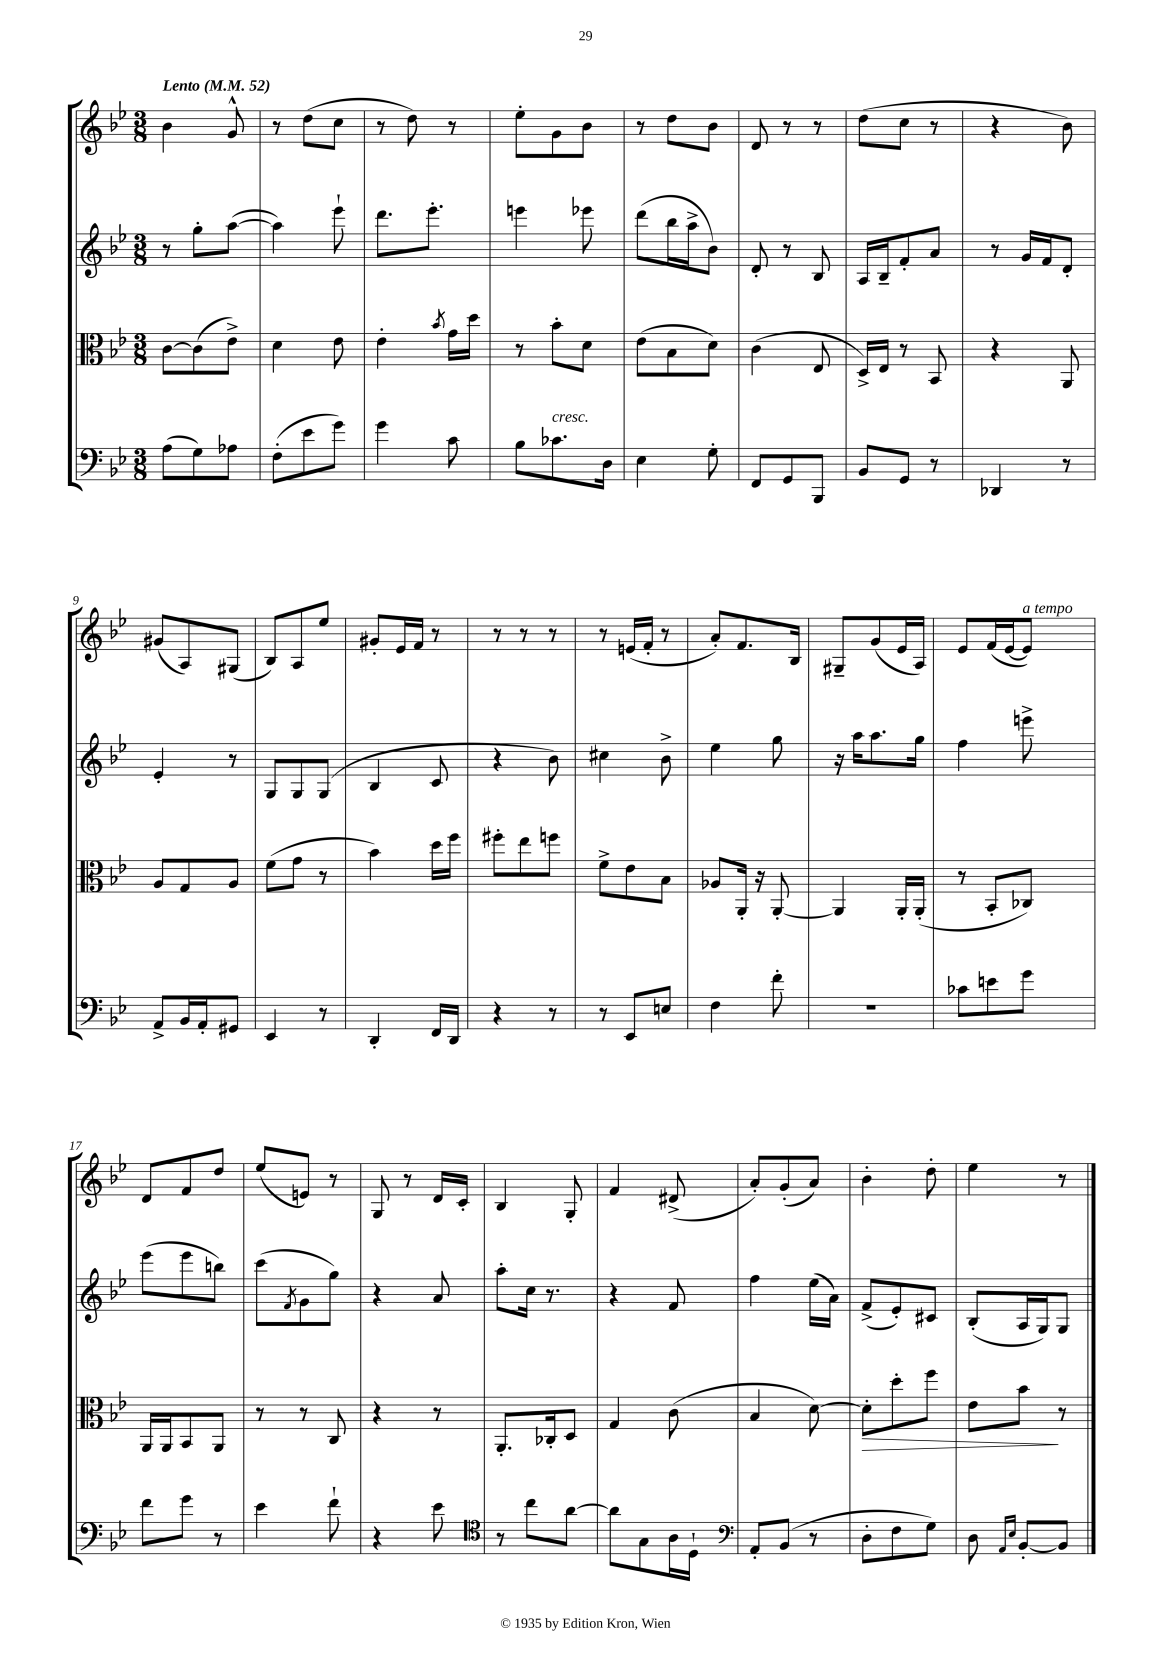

**kern	**kern	**dynam	**kern	**kern
*part4	*part3	*part3	*part2	*part1
*staff4	*staff3	*staff3	*staff2	*staff1
*clefF4	*clefC3	*	*clefG2	*clefG2
*k[b-e-]	*k[b-e-]	*	*k[b-e-]	*k[b-e-]
*M3/8	*M3/8	*	*M3/8	*M3/8
*MM52	*MM52	*	*MM52	*MM52
=1	=1	=1	=1	=1
!	!	!	!	!LO:TX:a:B:t=Lento
(8A\L	[8c\L	.	8r	4b-\
8G\)	(8c\]	.	8gg'\L	.
8A-X\J	8e-^\J)	.	([8aa\J	8g^^/
=2	=2	=2	=2	=2
(8F'\L	4d\	.	4aa\])	8r
8e-\	.	.	.	(8dd\L
8g\J)	8e-\	.	8eee-`\	8cc\J
=3	=3	=3	=3	=3
4g\	4e-'\	.	8.ddd\L	8r
.	.	.	.	8dd\)
.	.	.	8.eee-'\J	.
.	8qb-/	.	.	.
8c\	16g\LL	.	.	8r
.	16dd\JJ	.	.	.
=4	=4	=4	=4	=4
8B-\L	8r	.	4eeen\	8ee-'\L
!LO:TX:a:i:t=cresc.	!	!	!	!
8.c-X\	8b-'\L	.	.	8g\
.	8d\J	.	8eee-X\	8b-\J
16D\Jk	.	.	.	.
=5	=5	=5	=5	=5
4E-\	(8e-\L	.	(8ddd\L	8r
.	8B-\	.	16bb-\L	8dd\L
.	.	.	16aa^\J	.
8G'\	8d\J)	.	8b-\J)	8b-\J
=6	=6	=6	=6	=6
8FF/L	(4c\	.	8d'/	8d/
8GG/	.	.	8r	8r
8BBB-/J	8E-/	.	8B-/	8r
=7	=7	=7	=7	=7
8BB-/L	16D^/LL)	.	16A/LL	(8dd\L
.	16E-/JJ	.	16B-~/J	.
8GG/J	8r	.	8f'/	8cc\J
8r	8BB-/	.	8a/J	8r
=8	=8	=8	=8	=8
4DD-X/	4r	.	8r	4r
.	.	.	16g/LL	.
.	.	.	16f/J	.
8r	8AA/	.	8d'/J	8b-\)
!!LO:LB:g=z
=9	=9	=9	=9	=9
8AA^/L	8A/L	.	4e-'/	(8g#X/L
16BB-/L	8G/	.	.	8A/)
16AA'/J	.	.	.	.
8GG#X/J	8A/J	.	8r	(8G#X/J
=10	=10	=10	=10	=10
4EE-/	(8f\L	.	8G/L	8B-/L)
.	8g\J	.	8G/	8A/
8r	8r	.	(8G/J	8ee-/J
=11	=11	=11	=11	=11
4DD'/	4b-\)	.	4B-/	8g#X'/L
.	.	.	.	16e-/L
.	.	.	.	16f/JJ
16FF/LL	16dd\LL	.	8c/	8r
16DD/JJ	16ff\JJ	.	.	.
=12	=12	=12	=12	=12
4r	8ff#X'\L	.	4r	8r
.	8ee-\	.	.	8r
8r	8ffn\J	.	8b-\)	8r
=13	=13	=13	=13	=13
8r	8f^\L	.	4cc#X\	8r
8EE-/L	8e-\	.	.	(16en/LL
.	.	.	.	16f'/JJ
8En/J	8B-\J	.	8b-^\	8r
=14	=14	=14	=14	=14
4F\	8A-X/L	.	4ee-\	8a'/L)
.	16AA'/Jk	.	.	8.f/
.	16r	.	.	.
8f'\	[8AA'/	.	8gg\	.
.	.	.	.	16B-/Jk
=15	=15	=15	=15	=15
4.r	4AA/]	.	16r	8G#X~/L
.	.	.	16aa\KL	.
.	.	.	8.aa\	(8g/
.	16AA'/LL	.	.	16e-/L
.	(16AA'/JJ	.	16gg\Jk	16A/JJ)
=16	=16	=16	=16	=16
8c-X\L	8r	.	4ff\	8e-/L
8en\	8BB-'/L	.	.	(16f/L
.	.	.	.	[16e-/J
!	!	!	!	!LO:TX:a:i:t=a tempo
8g\J	8C-X/J)	.	8eeen^\	8e-/J])
!!LO:LB:g=z
=17	=17	=17	=17	=17
8f\L	16AA/LL	.	(8eee-\L	8d/L
.	16AA/J	.	.	.
8g\J	8BB-/	.	8eee-\	8f/
8r	8AA/J	.	8bbn\J)	8dd/J
=18	=18	=18	=18	=18
4e-\	8r	.	(8ccc\L	(8ee-/L
.	.	.	8qf/	.
.	8r	.	8g\	8en/J)
8f`\	8C/	.	8gg\J)	8r
=19	=19	=19	=19	=19
4r	4r	.	4r	8G/
.	.	.	.	8r
8e-\	8r	.	8a/	16d/LL
.	.	.	.	16c'/JJ
=20	=20	=20	=20	=20
*clefC4	*	*	*	*
8r	8.AA'/L	.	8aa'\L	4B-/
8cc\L	.	.	16cc\Jk	.
.	16C-X'/k	.	8.r	.
[8a\J	8D/J	.	.	8G'/
=21	=21	=21	=21	=21
8a\L]	4G/	.	4r	4f/
8G\	.	.	.	.
16A\L	(8c\	.	8f/	(8d#X^/
16D`\JJ	.	.	.	.
=22	=22	=22	=22	=22
*clefF4	*	*	*	*
8AA'/L	4B-/	.	4ff\	8a'/L)
(8BB-/J	.	.	.	(8g'/
8r	[8d\)	.	(16ee-\LL	8a/J)
.	.	.	16a\JJ)	.
=23	=23	=23	=23	=23
!	!	!LO:HP:b	!	!
8D'\L	8d'\L]	>	(8f^/L	4b-'\
8F\	8dd'\	.	8e-'/)	.
8G\J)	8ff\J	.	8c#X/J	8dd'\
=24	=24	=24	=24	=24
8D\	8e-\L	.	(8B-'/L	4ee-\
16qqAA/LL	.	.	.	.
16qqE-/JJ	.	.	.	.
[8BB-'/L	8b-\J	.	16A/L	.
.	.	.	16G/J)	.
8BB-/J]	8r	]	8G/J	8r
==	==	==	==	==
*-	*-	*-	*-	*-
